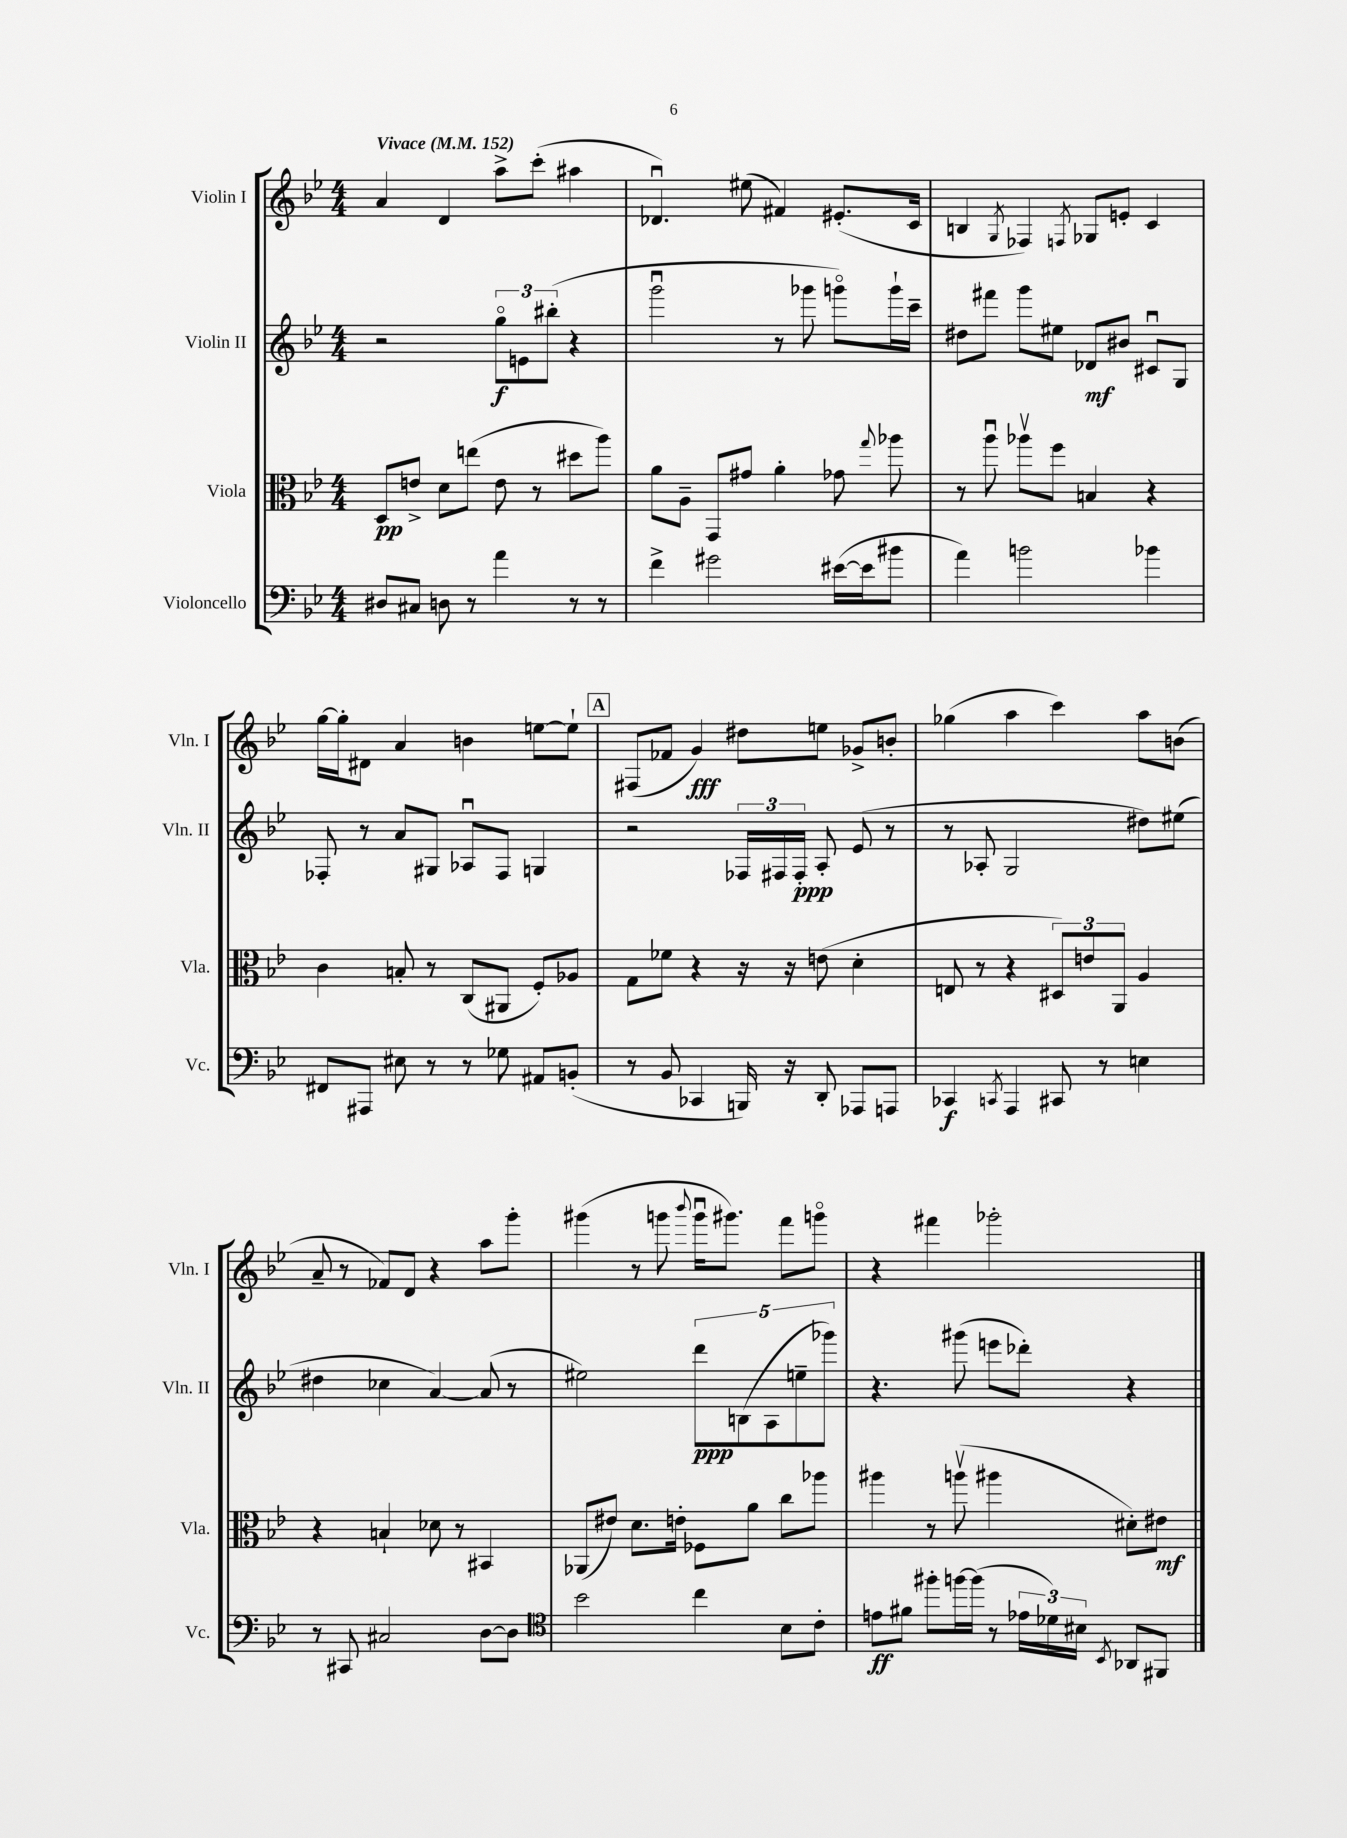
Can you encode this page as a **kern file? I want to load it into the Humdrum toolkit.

**kern	**dynam	**kern	**dynam	**kern	**dynam	**kern	**dynam
*part4	*part4	*part3	*part3	*part2	*part2	*part1	*part1
*staff4	*staff4	*staff3	*staff3	*staff2	*staff2	*staff1	*staff1
*I"Violoncello	*	*I"Viola	*	*I"Violin II	*	*I"Violin I	*
*I'Vc.	*	*I'Vla.	*	*I'Vln. II	*	*I'Vln. I	*
*clefF4	*	*clefC3	*	*clefG2	*	*clefG2	*
*k[b-e-]	*	*k[b-e-]	*	*k[b-e-]	*	*k[b-e-]	*
*M4/4	*	*M4/4	*	*M4/4	*	*M4/4	*
*MM152	*	*MM152	*	*MM152	*	*MM152	*
=1	=1	=1	=1	=1	=1	=1	=1
!	!	!	!	!	!	!LO:TX:a:B:t=Vivace	!
8D#X/L	.	8D/L	pp	2r	.	4a/	.
8C#X/J	.	8en^/J	.	.	.	.	.
8Dn\	.	8d\L	.	.	.	4d/	.
8r	.	(8een\J	.	.	.	.	.
4a\	.	8e\	.	12gg\L	f	8aa^\L	.
.	.	.	.	12en\	.	.	.
.	.	8r	.	.	.	(8ccc'\J	.
.	.	.	.	(12bb#X'\J	.	.	.
8r	.	8dd#X\L	.	4r	.	4aa#X\	.
8r	.	8aa\J)	.	.	.	.	.
=2	=2	=2	=2	=2	=2	=2	=2
4f^\	.	8a\L	.	2gggu\	.	4.d-Xu/)	.
.	.	8A~\J	.	.	.	.	.
2g#X\	.	8GG/L	.	.	.	.	.
.	.	8g#X/J	.	.	.	(8ee#X\	.
.	.	4a'\	.	8r	.	4f#X/)	.
.	.	.	.	8ggg-X\	.	.	.
([16e#X\LL	.	8g-X\	.	8gggn\L)	.	(8.e#X'/L	.
16e#\J]	.	.	.	.	.	.	.
.	.	8qqgg/	.	.	.	.	.
8b#X\J	.	8aa-X\	.	16ggg`\L	.	.	.
.	.	.	.	16ccc~\JJ	.	16c/Jk	.
=3	=3	=3	=3	=3	=3	=3	=3
4a\)	.	8r	.	8dd#X\L	.	4Bn/	.
.	.	8aau\	.	8fff#X\J	.	.	.
.	.	.	.	.	.	8qG/	.
2bn\	.	8aa-Xv\L	.	8ggg\L	.	4F-X/)	.
.	.	8ff\J	.	8ee#X\J	.	.	.
.	.	.	.	.	.	8qFn/	.
.	.	4Bn/	.	8d-X/L	mf	8G-X/L	.
.	.	.	.	8b#X/J	.	8en'/J	.
4b-X\	.	4r	.	8c#Xu/L	.	4c/	.
.	.	.	.	8G/J	.	.	.
!!LO:LB:g=z
=4	=4	=4	=4	=4	=4	=4	=4
8FF#X/L	.	4c\	.	8F-X'/	.	[16gg\LL	.
.	.	.	.	.	.	16gg'\J]	.
8AAA#X/J	.	.	.	8r	.	8d#X\J	.
8E#X\	.	8Bn'/	.	8a/L	.	4a/	.
8r	.	8r	.	8G#X/J	.	.	.
8r	.	(8C/L	.	8A-Xu/L	.	4bn\	.
8G-X\	.	8AA#X/J	.	8F-/J	.	.	.
8AA#X/L	.	8F'/L)	.	4Gn/	.	[8een\L	.
(8BBn'/J	.	8A-X/J	.	.	.	8ee`\J]	.
!!LO:REH:place=s1:t=A
=5	=5	=5	=5	=5	=5	=5	=5
8r	.	8G\L	.	2r	.	(8F#X/L	.
8BB-/	.	8f-X\J	.	.	.	8f-X/J	.
4CC-X/	.	4r	.	.	.	4g/)	fff
16BBBn/)	.	16r	.	24F-X/LL	.	8dd#X\L	.
.	.	.	.	24F#X/	.	.	.
16r	.	16r	.	.	.	.	.
.	.	.	.	24F#'/JJ	ppp	.	.
8DD'/	.	(8en\	.	8A'/	.	8een\J	.
8AAA-X/L	.	4d'\	.	(8e-/	.	8g-X^/L	.
8AAAn/J	.	.	.	8r	.	8bn'/J	.
=6	=6	=6	=6	=6	=6	=6	=6
4CC-X/	f	8En/	.	8r	.	(4gg-X\	.
.	.	8r	.	8A-X'/	.	.	.
8qCCn/	.	.	.	.	.	.	.
4AAA/	.	4r	.	2G/	.	4aa\	.
8CC#X/	.	12D#X/L)	.	.	.	4ccc\)	.
.	.	12en/	.	.	.	.	.
8r	.	.	.	.	.	.	.
.	.	12AA/J	.	.	.	.	.
4En\	.	4A/	.	8dd#X\L)	.	8aa\L	.
.	.	.	.	(8ee#X\J	.	(8bn\J	.
!!LO:LB:g=z
=7	=7	=7	=7	=7	=7	=7	=7
8r	.	4r	.	4dd#X\	.	8a~/	.
8CC#X/	.	.	.	.	.	8r	.
2C#X/	.	4Bn`/	.	4cc-X\	.	8f-X/L)	.
.	.	.	.	.	.	8d/J	.
.	.	8d-X\	.	[4a/)	.	4r	.
.	.	8r	.	.	.	.	.
[8D\L	.	4BB#X/	.	(8a/]	.	8aa\L	.
8D\J]	.	.	.	8r	.	8ggg'\J	.
=8	=8	=8	=8	=8	=8	=8	=8
*clefC4	*	*	*	*	*	*	*
2b-\	.	(8AA-X/L	.	2ee#X\)	.	(4ggg#X\	.
.	.	8e#X/J)	.	.	.	.	.
.	.	8.d\L	.	.	.	8r	.
.	.	.	.	.	.	8gggn\	.
.	.	16en'\Jk	.	.	.	.	.
.	.	.	.	.	.	8qqbbb-/	.
4cc\	.	8F-X\L	.	10ddd\L	ppp	16gggu\KL	.
.	.	.	.	.	.	8.ggg#X\J)	.
.	.	.	.	(10Bn\	.	.	.
.	.	8a\J	.	.	.	.	.
.	.	.	.	10A\	.	.	.
8B-\L	.	8cc\L	.	.	.	8fff\L	.
.	.	.	.	10een~\	.	.	.
8c'\J	.	8aa-X\J	.	.	.	8gggn\J	.
.	.	.	.	10ggg-X\J)	.	.	.
=9	=9	=9	=9	=9	=9	=9	=9
8en\L	ff	4aa#X\	.	4.r	.	4r	.
8f#X\J	.	.	.	.	.	.	.
8ff#X'\L	.	8r	.	.	.	4fff#X\	.
[16ffn\L	.	(8aanv\	.	(8ggg#X\	.	.	.
(16ff\JJ]	.	.	.	.	.	.	.
8r	.	4aa#X\	.	8eeen\L	.	2ggg-X'\	.
24e-X\LL	.	.	.	8ddd-X'\J)	.	.	.
24d-X\)	.	.	.	.	.	.	.
24B#X\JJ	.	.	.	.	.	.	.
8qBB-/	.	.	.	.	.	.	.
8AA-X/L	.	8d#X'\L)	.	4r	.	.	.
8FF#X/J	.	8e#X\J	mf	.	.	.	.
==	==	==	==	==	==	==	==
*-	*-	*-	*-	*-	*-	*-	*-
